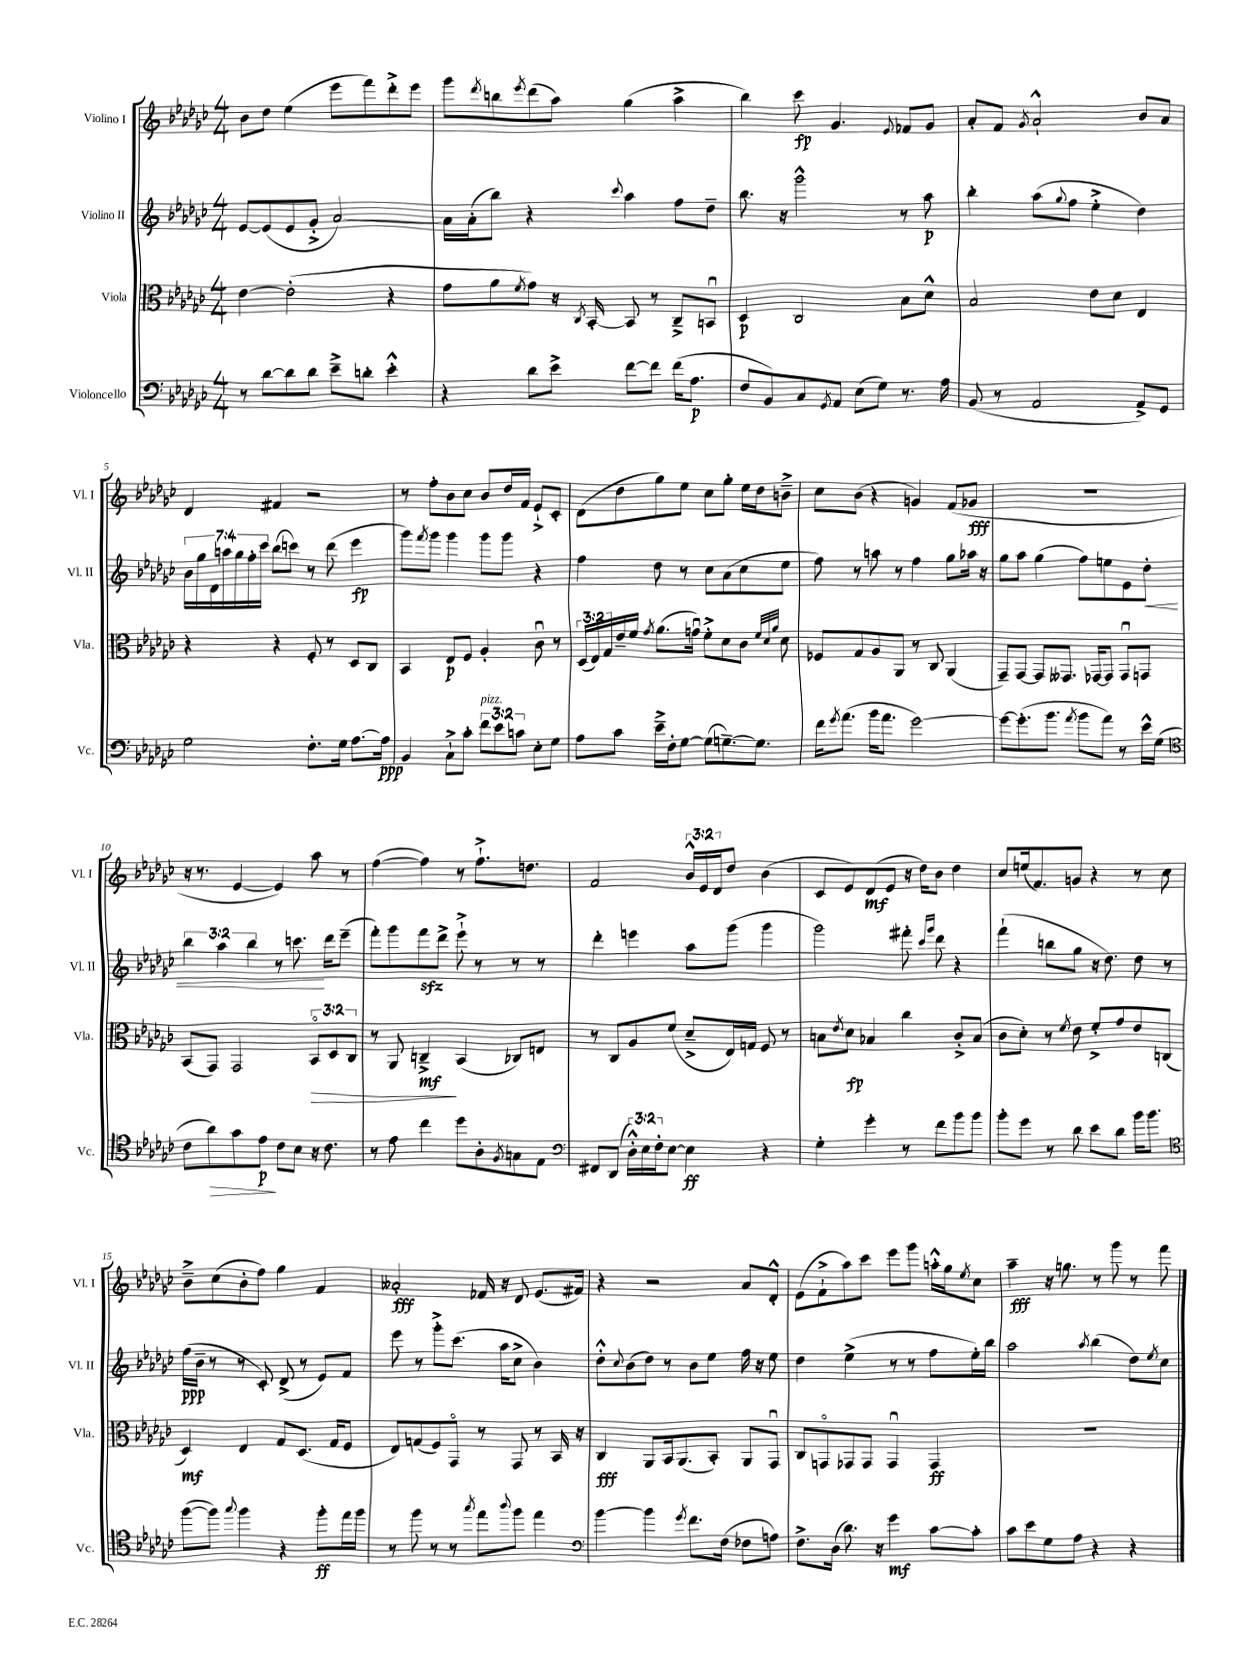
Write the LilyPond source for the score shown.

<<
\new StaffGroup <<
\new Staff = "s0" \with { instrumentName = "Violino I" shortInstrumentName = "Vl. I" } {
    \clef treble \key ges \major \numericTimeSignature \time 4/4 \override Staff.TupletNumber.text = #tuplet-number::calc-fraction-text
    bes'8 des''8 ees''4( ees'''8 f'''8) des'''8-.-> ees'''8 |
    ges'''8 \acciaccatura { des'''8 } b''8 \acciaccatura { ees'''8 } des'''8( aes''8) ges''4( aes''4-> |
    bes''4) ces'''8\fp ges'4. \appoggiatura { ees'8 } fes'8 ges'8 |
    aes'8-. f'8 \acciaccatura { ges'8 } aes'2-!-^ bes'8 aes'8 |
    des'4 fis'4 r2 |
    r8 f''8-. bes'8 ces''8 bes'8 des''16 f'16 ees'8-!-> ces'8-. |
    des'8( des''8 ges''8) ees''8 ces''8 ges''8-. ees''16 des''16 b'8---> |
    ces''8 bes'8( r4 g'4) f'8( ges'8\fff |
    R1 |
    r16 r8. ees'4~ ees'4) aes''8 r8 |
    f''4~( f''4) r8 f''8.-!-> d''8. |
    f'2 \tuplet 3/2 { bes'16-^ ees'16 des'16 } des''8 bes'4( |
    ces'8 ees'8) des'8\mf( ees'8 r16 des''16) bes'8 des''4 |
    ces''8 e''16( f'8.) g'8 r4 r8 ces''8 |
    bes'8---> ces''8( bes'8-. f''8) ges''4 f'4 |
    aeses'2-.\fff fes'16 r16 des'8 ees'8.( fis'16) |
    r4 r2 aes'8 des'8-.-^ |
    ees'8( f'8-!-> aes''8) ces'''8 ees'''8 ges'''8 a''16-.-^ ges''16 \acciaccatura { ees''8 } ces''8 |
    aes''4--\fff r16 g''8. r8 ges'''8 r8 f'''8 \bar "|." |
}
\new Staff = "s1" \with { instrumentName = "Violino II" shortInstrumentName = "Vl. II" } {
    \clef treble \key ges \major \numericTimeSignature \time 4/4 \override Staff.TupletNumber.text = #tuplet-number::calc-fraction-text
    ees'8~ ees'8( ees'8 ges'8-.-> aes'2~) |
    aes'16 aes'16-.( bes''8) r4 \appoggiatura { ces'''8 } aes''4 f''8 des''8-- |
    bes''8. r16 ges'''2-^ r8 aes''8\p |
    bes''4-. aes''8( \appoggiatura { ges''8 } f''8 ees''4-.-> des''4) |
    \tuplet 7/4 { bes'16 ges''16 des'16 a''16 ges''16 f''16-. ces'''16 } bes''8( c'''8) r8 des'''8( ees'''4\fp |
    ges'''8) \acciaccatura { f'''8 } ges'''8 ges'''4 ges'''8 ges'''8 r4 |
    f''4 des''8 r8 ces''8 aes'8( ces''8 ees''8 |
    f''8) r8 a''8 r8 f''4 ges''8 aes''16 r16 |
    ges''8 aes''8 ges''4( f''8) e''8 ees'8 des''8-.\< |
    \tuplet 3/2 { bes''4 aes''4 bes''4 } r8 c'''8.\! des'''16 ees'''8--( |
    f'''8-.) ges'''8 f'''8\sfz des'''8-> ees'''8-!-> r8 r8 r8 |
    des'''4-. e'''4 aes''8 ges'''8( ges'''4 |
    ges'''2) fis'''8-. \grace { ces'''16 ges'''16 } des'''8 r4 |
    f'''4-!( b''8 ges''8 r16 des''8.) des''8 r8 |
    f''16\ppp( bes'16-- r8 r8 ces'8-.) des'8->( r8 ees'8) f'8 |
    ees'''8 r8 ges'''8-.-> ces'''8.( aes''16 ces''8-> bes'4) |
    des''8-.-^ \appoggiatura { ces''8 } bes'8( des''8) r8 bes'8 ees''8 f''16 r16 ees''8 |
    des''4 ees''4->( r8 r8 f''8 ees''16-.) bes''16 |
    aes''2 \acciaccatura { aes''8 } bes''4( des''8) \acciaccatura { ees''8 } ces''8 \bar "|." |
}
\new Staff = "s2" \with { instrumentName = "Viola" shortInstrumentName = "Vla." } {
    \clef alto \key ges \major \numericTimeSignature \time 4/4 \override Staff.TupletNumber.text = #tuplet-number::calc-fraction-text
    ees'4~ ees'2-.( r4 |
    ges'8 aes'8 \acciaccatura { f'8 } ges'8) r16 \acciaccatura { ces8 } bes,16~-. bes,8 r8 ces8---> b,8\downbow |
    des4\p ces2 bes8 des'8-^ |
    bes2 ees'8 des'8 ees4 |
    r4 r4 f8-. r8 des8 ces8 |
    bes,4 ees8\p f8 aes4-. ces'8\downbow r8 |
    \tuplet 3/2 { des16( ees16) ges16 } ees'16-- f'16 \acciaccatura { ges'8 } aes'8.( g'16\downbow) f'8-.-> des'8 ces'8 \grace { f'32 des'32 aes'32 } des'8 |
    fes8 ges8 aes8 aes,8 r8 ces8 aes,4( |
    ges,8--) ges,8~ ges,8 geses,8. ges,16~ ges,8 ges,8\downbow g,8 |
    bes,8( ges,8) ges,2 \tuplet 3/2 { bes,8\flageolet\> des8 ces8 } |
    r8 aes,8 c4--->\mf\! bes,4( ces8) e8 |
    r8 ces8 aes8 f'8( des'8---> ees16) g16 f8 r8 |
    b8 \acciaccatura { ees'8 } des'8\fp bes4 ces''4 ces'8-.-> bes8( |
    ces'8 des'8-.) r8 \acciaccatura { f'8 } ees'8 f'8-.-> ges'8 ees'8 c8( |
    des4\mf) ees4 ges8 des8.( ges16 f8 |
    ees8) g8( f8) ges,8\flageolet r8 ges,8 r8 bes,16 r16 |
    ces4\fff aes,8 bes,16 aes,8.( bes,8-.) aes,8 ges,8\downbow |
    ces8 g,8\flageolet ges,8 ges,8 ges,4\downbow ges,4\ff |
    R1 \bar "|." |
}
\new Staff = "s3" \with { instrumentName = "Violoncello" shortInstrumentName = "Vc." } {
    \clef bass \key ges \major \numericTimeSignature \time 4/4 \override Staff.TupletNumber.text = #tuplet-number::calc-fraction-text
    r8 des'8~ des'8 des'8 ees'8---> d'8-. ees'4-.-^ |
    r4 des'8 ees'8-> f'8~ f'8 f'16( aes8.\p |
    f8 bes,8) ces8 \acciaccatura { ges,8 } aes,8 ees8( ges8) r8. aes16 |
    bes,8( r8 aes,2 aes,8->) ges,8 |
    ges2 f8.-. ges16 aes8.~ aes16\ppp |
    bes,4 ces8-!-> ces'8-. \tuplet 3/2 { f'8^\markup { \italic "pizz." } ees'8 c'8 } ees8-. ges8 |
    aes8 ces'8 ees'16---> f16-. ges8~ ges8( g8.~--) g8. |
    f'16 \acciaccatura { ges'8 } aes'8.( bes'16 aes'8. ges'2~) |
    ges'8~ ges'8.-.( bes'8. \acciaccatura { aes'8 } bes'8 aes'8) r8 ees'16-^ ges16( |
    \clef tenor ces'8 aes'8\>) ges'8 ees'8\p\! ces'8 bes8 r16 ces'8. |
    r8 ees'8 ces''4 des''8 aes8-. \acciaccatura { f8 } g8 ees8 |
    \clef bass fis,8 des,8( \tuplet 3/2 { des16-.-^) ees16 f16-. } ees8~ ees4\ff r4 |
    ges4-. ges'4-. r8 f'8 bes'8 bes'8 |
    bes'8-. ges'8 r8 des'8 ees'8 des'8 bes'16 bes'8. |
    \clef tenor f''8~( f''8) \appoggiatura { ges''8 } f''4 r4 f''8-.\ff ees''16 f''16 |
    r8 f''8 r8 r8 \acciaccatura { ges''8 } ees''8 \appoggiatura { aes''8 } f''8 ees''4 |
    \clef bass bes'4~ bes'4 \acciaccatura { ges'8 } f'8. f16( fes8 a8) |
    f8.-> des16( des'8.) r16 ges'4\mf ces'8~ ces'8-. |
    ces'8 ees'8 ges8 aes8 r4 r4 \bar "|." |
}
>>
>>
